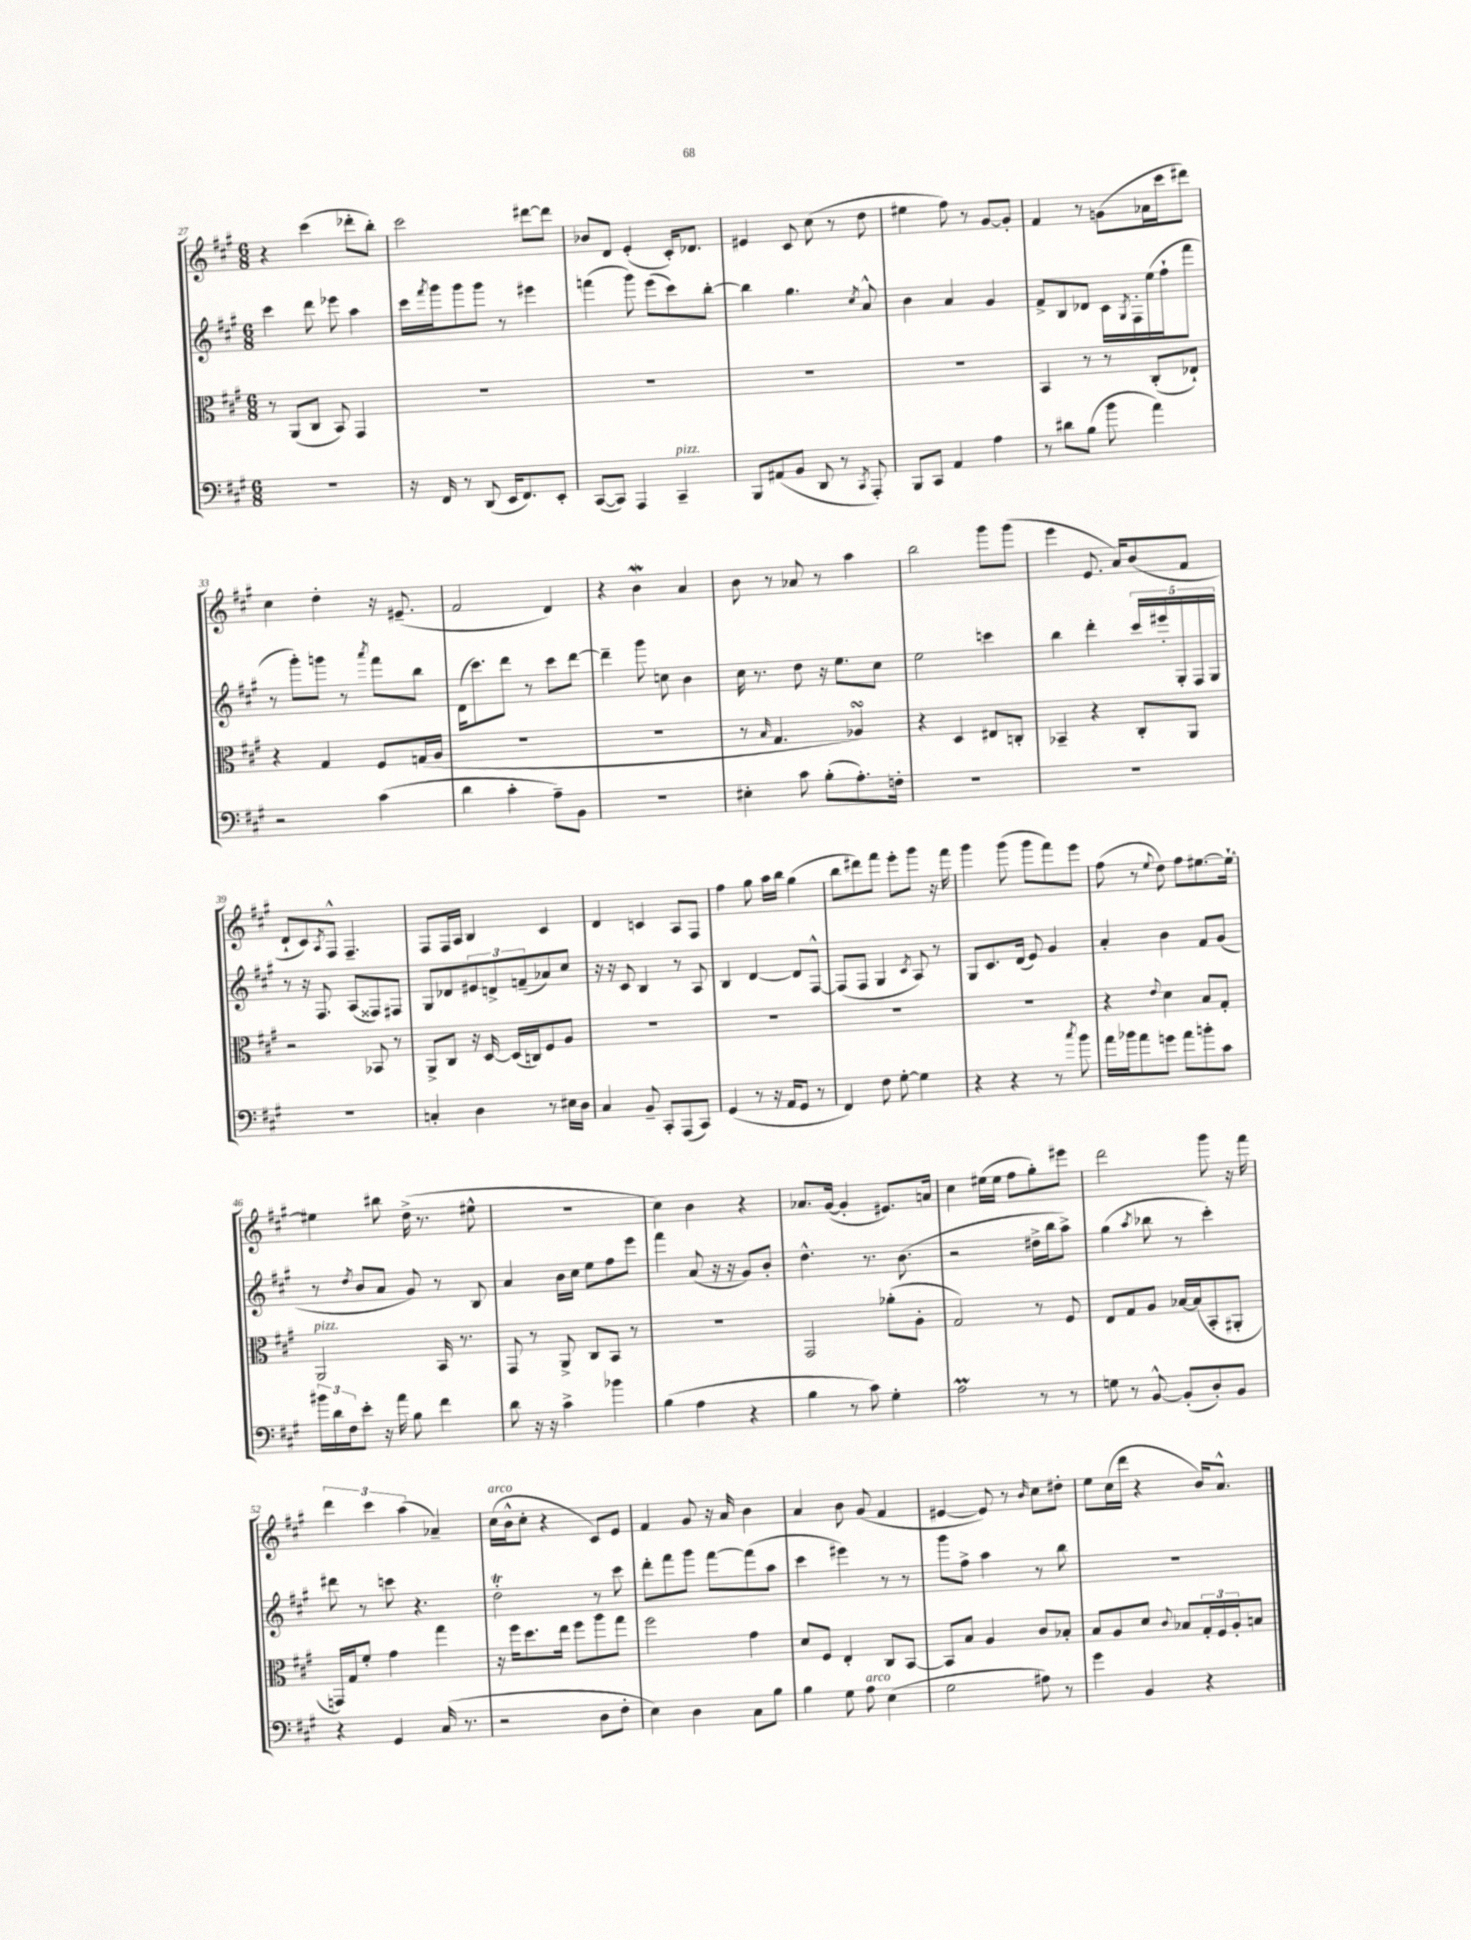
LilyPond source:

<<
\new StaffGroup <<
\new Staff = "s0" {
    \clef treble \key a \major \numericTimeSignature \time 6/8
    r4 cis'''4( des'''8-. b''8-.) |
    cis'''2 dis'''8~ dis'''8 |
    bes'8 d'8 e'4-.( cis'16-.) des'8. |
    eis'4 cis'8 cis''8( r8 d''8 |
    eis''4 fis''8) r8 gis'8~ gis'8-. |
    fis'4 r8 g'8( aes'16 cis'''16 dis'''8) |
    cis''4 d''4-. r16 eis'8.--( |
    fis'2 d'4) |
    r4 b'4\mordent a'4 |
    b'8 r8 aes'8 r8 a''4 |
    b''2 gis'''8 gis'''8( |
    e'''4 e'8. a'16) b'8( fis'8 |
    d'8-! cis'8) \acciaccatura { a8 } fis8-^ fis4.-- |
    fis8 fis16 a16 b4 cis'4 |
    d'4 c'4 a8 fis8 |
    fis''4 gis''8 a''16 b''16 gis''4( |
    b''8 dis'''8) fis'''8 e'''8-. gis'''8 r16 fis'''16 |
    gis'''4 gis'''8( gis'''8 fis'''8) e'''8 |
    fis''8( r8 \appoggiatura { e''8 } d''8) fis''8 eis''8.~ eis''16~-! |
    eis''4 bis''8 d''16->( r8. eis''8-^ |
    R2. |
    cis''4) b'4 r4 |
    aes'8. gis'16~( gis'4-. eis'8.) a'16 |
    cis''4 eis''16( eis''16 fis''8 gis''8-.) eis'''8 |
    d'''2 gis'''8 r16 fis'''16 |
    \tuplet 3/2 { d'''4 cis'''4 a''4( } aes'4--) |
    cis''16^\markup { \italic "arco" }( b'16-^ cis''8-. r4 cis'8) e'8 |
    fis'4 gis'8 r16 a'16 b'4 |
    a'4 b'8 gis'8( fis'4 |
    eis'4~ eis'8) r8 \grace { b'16 } cis''8 dis''8-. |
    e''8 cis''16( d'''16 r4 b'16) a'8.-^ \bar "|." |
}
\new Staff = "s1" {
    \clef treble \key a \major \numericTimeSignature \time 6/8
    cis'''4 d'''8 ees'''8 a''4 |
    cis'''16 \acciaccatura { fis'''8 } gis'''16 gis'''8 gis'''8 r8 eis'''4 |
    f'''4( gis'''8) e'''8( cis'''8) b''8~-. |
    b''4 gis''4. \acciaccatura { cis''8 } a'8-^ |
    b'4 a'4 gis'4 |
    fis'8-> b8 des'8 cis'16 \acciaccatura { gis8 } fis16-. e''16( fis''16-! fis'''8 |
    r8 gis'''8-.) g'''8 r8 \acciaccatura { a'''8 } fis'''8 b''8 |
    d'16( cis'''8.) d'''8 r8 cis'''8 d'''8~ |
    d'''4-- gis'''8 c''8 b'4 |
    cis''16 r8. d''8 r16 e''8. cis''8 |
    e''2 c'''4 |
    b''4 d'''4-. \tuplet 5/4 { cis'''16 eis'''16-. gis16-. fis16 gis16 } |
    r8 r16 fis8. a8( fisis8) fis8 |
    gis8 des'8 \tuplet 3/2 { eis'8 d'8-> f'8--( } aes'8) cis''8 |
    r16 r16 cis'8 b4 r8 a8 |
    b4 d'4~ d'8 fis8~-^ |
    fis8( fis8 gis4 \acciaccatura { cis'8 } a8) r8 |
    gis8 cis'8. d'16( e'8) gis'4 |
    a'4-. b'4 fis'8 gis'8( |
    r8 \acciaccatura { d''8 } b'8 a'8 gis'8) r8 b8 |
    a'4 b'16 cis''16 e''8 fis''8 e'''8 |
    fis'''4 a'8( r16 r16 gis'8) b'8-. |
    d''4.-^ r8. b'8.( |
    r2 dis''16-> b''16 a''8->) |
    gis''4( \acciaccatura { a''8 } bes''8 r8 cis'''4-.) |
    dis'''8 r8 c'''8 r4. |
    d''2-.\trill r8 cis'''8 |
    d'''8-. fis'''8 gis'''8 fis'''8~ fis'''8( a''8 |
    cis'''4 eis'''4) r8 r8 |
    gis'''8 fis''8-> a''4 r8 b''8 |
    R2. \bar "|." |
}
\new Staff = "s2" {
    \clef alto \key a \major \numericTimeSignature \time 6/8
    r8 a,8( cis8 b,8) gis,4 |
    R2. |
    R2. |
    R2. |
    R2. |
    b,4 r8 r8 cis8-.( ees8-!) |
    r4 gis4 fis8 g16( a16 |
    R2. |
    R2. |
    r8 \grace { b16 } gis4. aes4\turn) |
    r4 d4 eis8 c8-. |
    bes,4-- r4 cis8-. a,8 |
    r2 bes,8 r8 |
    a,8-> cis8 r16 d16~ d16( c16) fis8 a8 |
    R2. |
    R2. |
    R2. |
    R2. |
    r4 \appoggiatura { e'8 } d'4 b8 gis8-. |
    a,2^\markup { \italic "pizz." } b,16 r8. |
    gis,8 r8 a,8-> cis8 b,8 r8 |
    R2. |
    gis,2 aes'8-.( a8-. |
    gis2) r8 fis8 |
    e8 gis8 a8 bes16~ bes16( b,8-. ais,8-. |
    g,16) gis16 fis'8-. gis'4 gis''4 |
    r16 fis''16 d''8. e''16 fis''8 a''8 gis''8 |
    fis''2 gis'4 |
    d'8 fis8 e4-. cis8 b,8~ |
    b,8 b8 a4 cis'8 bes8-. |
    b8 a8 d'8 \appoggiatura { cis'8 } bes8 \tuplet 3/2 { gis16-. fis16 a16-. } b8 \bar "|." |
}
\new Staff = "s3" {
    \clef bass \key a \major \numericTimeSignature \time 6/8
    R2. |
    r16 fis,16 r8 d,8( e,16 fis,8.) e,8-. |
    cis,8~( cis,8) a,,4 cis,4--^\markup { \italic "pizz." } |
    b,,8 ais,8( b,8 d,8 r8 \acciaccatura { cis,8 } a,,8-.) |
    b,,8 cis,8 a,4 a4 |
    r8 dis'8 b8( b'8 a'4) |
    r2 cis'4( |
    d'4 cis'4-. a8--) b,8 |
    R2. |
    eis4-. cis'8 b8-.( a8.-.) f16-. |
    R2. |
    R2. |
    R2. |
    c4-. d4 r8 eis16 d16 |
    cis4 b,8-- cis,8-. a,,8( cis,8) |
    gis,4( r8 r16 a,16 gis,8 r8 |
    fis,4) fis8 gis8~-. gis4 |
    r4 r4 r8 \acciaccatura { cis''8 } b'8 |
    a'16 bes'16 a'8 g'8 a'8 b'8-. cis'8 |
    \tuplet 3/2 { bis'16 d'16 fis16 } e'8-. r16 a'16 b8 fis'4 |
    d'8 r16 r16 cis'4-> bes'4 |
    b4( a4 r4 |
    b4 r8 cis'8) gis4-. |
    a2\prall r8 r8 |
    g8 r8 b,8~-^ b,8-.( d8-.) b,8 |
    r4 gis,4 cis16( r8. |
    r2 d8 fis8-. |
    e4) d4 cis8 b8 |
    b4 gis8 a8^\markup { \italic "arco" } e4( |
    gis2 ais8) r8 |
    gis'4 b,4 r4 \bar "|." |
}
>>
>>
\layout { \context { \Score currentBarNumber = #27 } }
